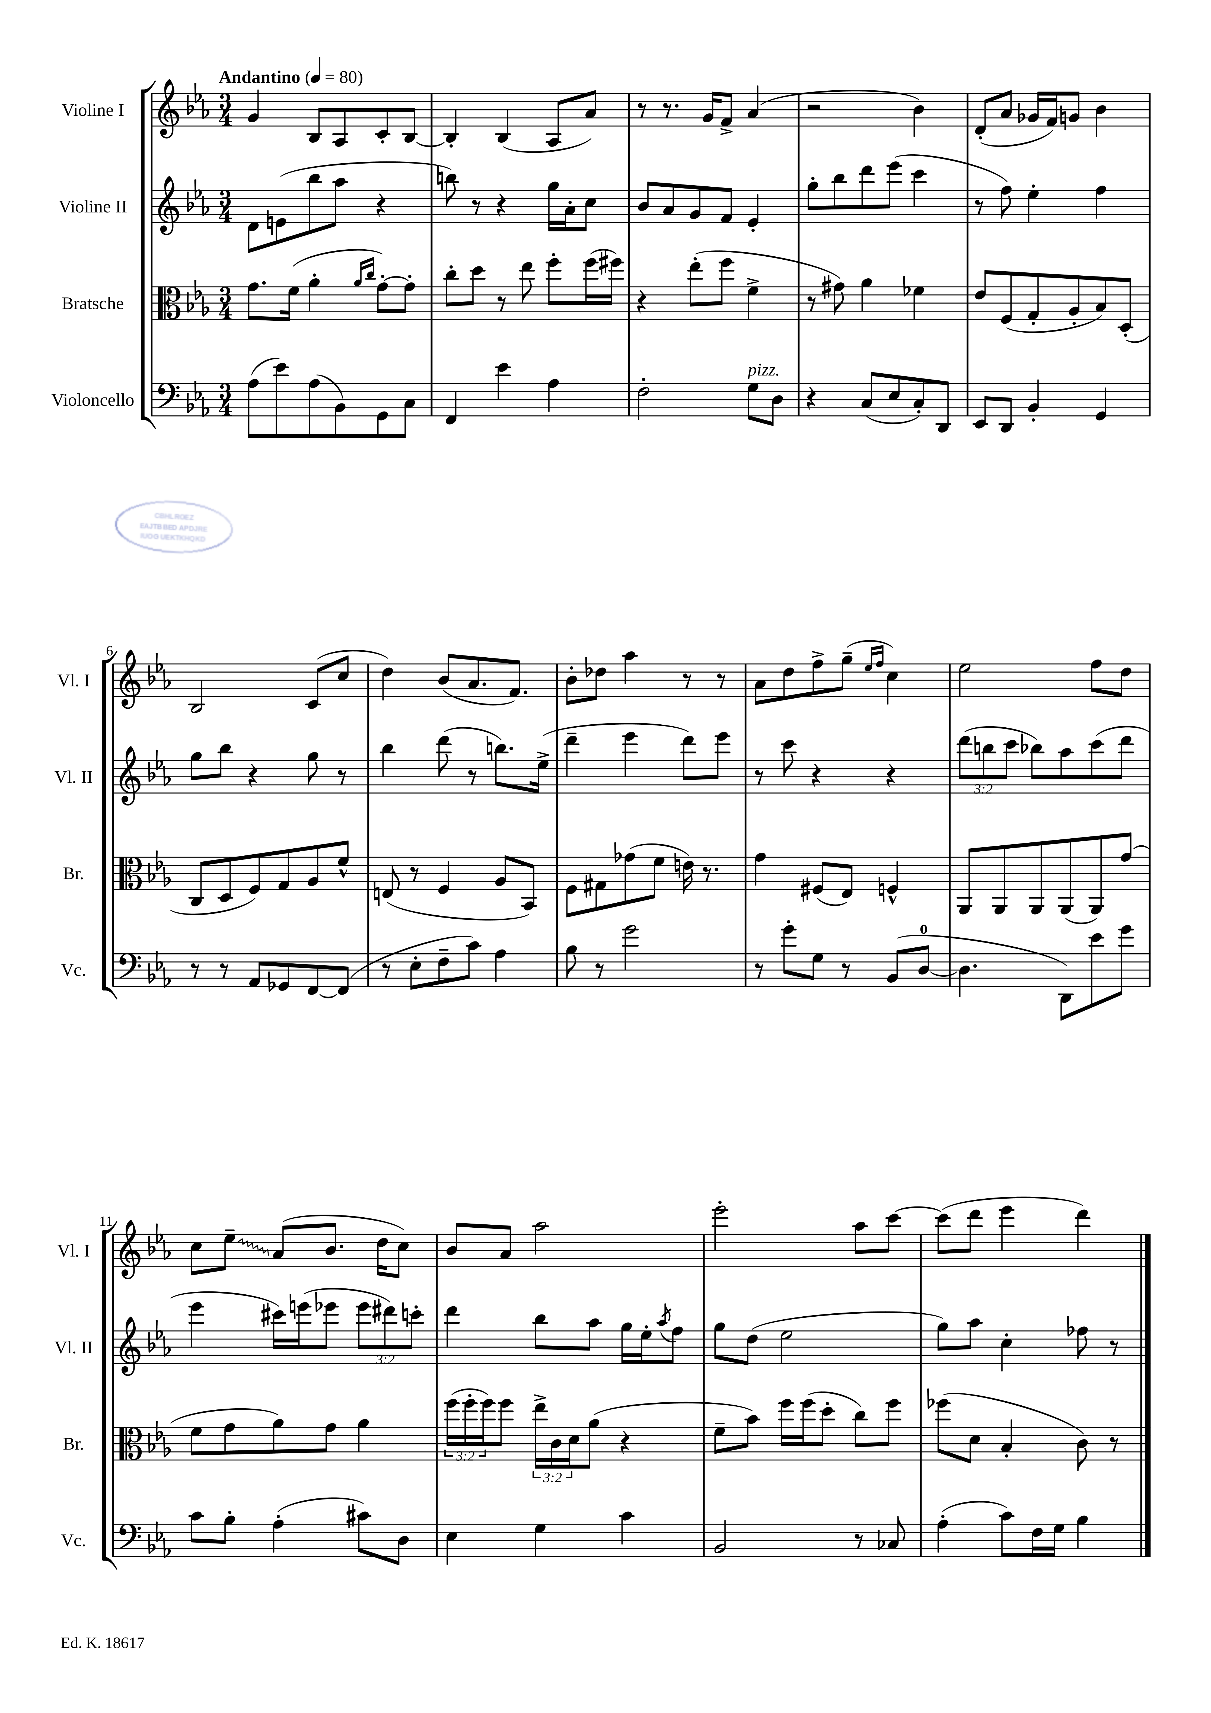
<<
\new StaffGroup <<
\new Staff = "s0" \with { instrumentName = "Violine I" shortInstrumentName = "Vl. I" } {
    \clef treble \key ees \major \numericTimeSignature \time 3/4 \tempo "Andantino" 4 = 80
    g'4 bes8 aes8 c'8-. bes8~ |
    bes4-. bes4( aes8 aes'8) |
    r8 r8. g'16 f'8-> aes'4( |
    r2 bes'4) |
    d'8-.( aes'8 ges'16 f'16) g'8 bes'4 |
    bes2 c'8( c''8 |
    d''4) bes'8( aes'8. f'8.) |
    bes'8-. des''8 aes''4 r8 r8 |
    aes'8 d''8 f''8-> g''8--( \grace { ees''16 f''16 } c''4) |
    ees''2 f''8 d''8 |
    c''8 \once \override Glissando.style = #'zigzag ees''8--\glissando aes'8( bes'8. d''16 c''8) |
    bes'8 aes'8 aes''2 |
    ees'''2-. aes''8 c'''8~ |
    c'''8( d'''8 ees'''4 d'''4) \bar "|." |
}
\new Staff = "s1" \with { instrumentName = "Violine II" shortInstrumentName = "Vl. II" } {
    \clef treble \key ees \major \numericTimeSignature \time 3/4 \override Staff.TupletNumber.text = #tuplet-number::calc-fraction-text
    d'8 e'8( bes''8 aes''8 r4 |
    b''8) r8 r4 g''16 aes'16-. c''8 |
    bes'8 aes'8 g'8 f'8 ees'4-. |
    g''8-. bes''8 d'''8 ees'''8( c'''4 |
    r8 f''8) ees''4-. f''4 |
    g''8 bes''8 r4 g''8 r8 |
    bes''4 d'''8( r8 b''8.) ees''16->( |
    d'''4-- ees'''4 d'''8) ees'''8 |
    r8 c'''8 r4 r4 |
    \tuplet 3/2 { d'''8( b''8 c'''8 } bes''8) aes''8 c'''8( d'''8 |
    ees'''4 cis'''16) e'''16( ees'''8 \tuplet 3/2 { ees'''8 dis'''8) c'''8-. } |
    d'''4 bes''8 aes''8 g''16 ees''16-. \acciaccatura { aes''8 } f''8 |
    g''8 d''8( ees''2 |
    g''8) aes''8 c''4-. fes''8 r8 \bar "|." |
}
\new Staff = "s2" \with { instrumentName = "Bratsche" shortInstrumentName = "Br." } {
    \clef alto \key ees \major \numericTimeSignature \time 3/4 \override Staff.TupletNumber.text = #tuplet-number::calc-fraction-text
    g'8. f'16( aes'4-. \grace { aes'16 c''16 } g'8~-.) g'8-. |
    c''8-. d''8 r8 ees''8 f''8-. f''16( fis''16) |
    r4 ees''8-.( f''8 f'4-> |
    r8 gis'8) aes'4 fes'4 |
    ees'8 f8( g8-. aes8-. bes8) d8-.( |
    c8 d8 f8) g8 aes8 f'8-^ |
    e8( r8 f4 aes8 bes,8) |
    f8 gis8 ges'8( f'8 e'16) r8. |
    g'4 fis8( ees8) f4-^ |
    aes,8 aes,8 aes,8 aes,8( aes,8) g'8( |
    f'8 g'8 aes'8) g'8 aes'4 |
    \tuplet 3/2 { f''16( f''16-. f''16) } f''8 \tuplet 3/2 { ees''16-> c'16 d'16 } aes'8( r4 |
    f'8-- bes'8) f''16 f''16( d''8-. c''8) f''8 |
    fes''8( d'8 bes4-. c'8) r8 \bar "|." |
}
\new Staff = "s3" \with { instrumentName = "Violoncello" shortInstrumentName = "Vc." } {
    \clef bass \key ees \major \numericTimeSignature \time 3/4
    aes8( ees'8) aes8( bes,8) g,8 c8 |
    f,4 ees'4 aes4 |
    f2-. g8^\markup { \italic "pizz." } d8 |
    r4 c8( ees8 c8-.) d,8 |
    ees,8 d,8 bes,4-. g,4 |
    r8 r8 aes,8 ges,8 f,8~ f,8( |
    r8 ees8-. f8-- c'8) aes4 |
    bes8 r8 g'2 |
    r8 g'8-. g8 r8 bes,8( d8-0~ |
    d4. d,8) ees'8 g'8 |
    c'8 bes8-. aes4-.( cis'8) d8 |
    ees4 g4 c'4 |
    bes,2 r8 ces8 |
    aes4-.( c'8) f16 g16 bes4 \bar "|." |
}
>>
>>
